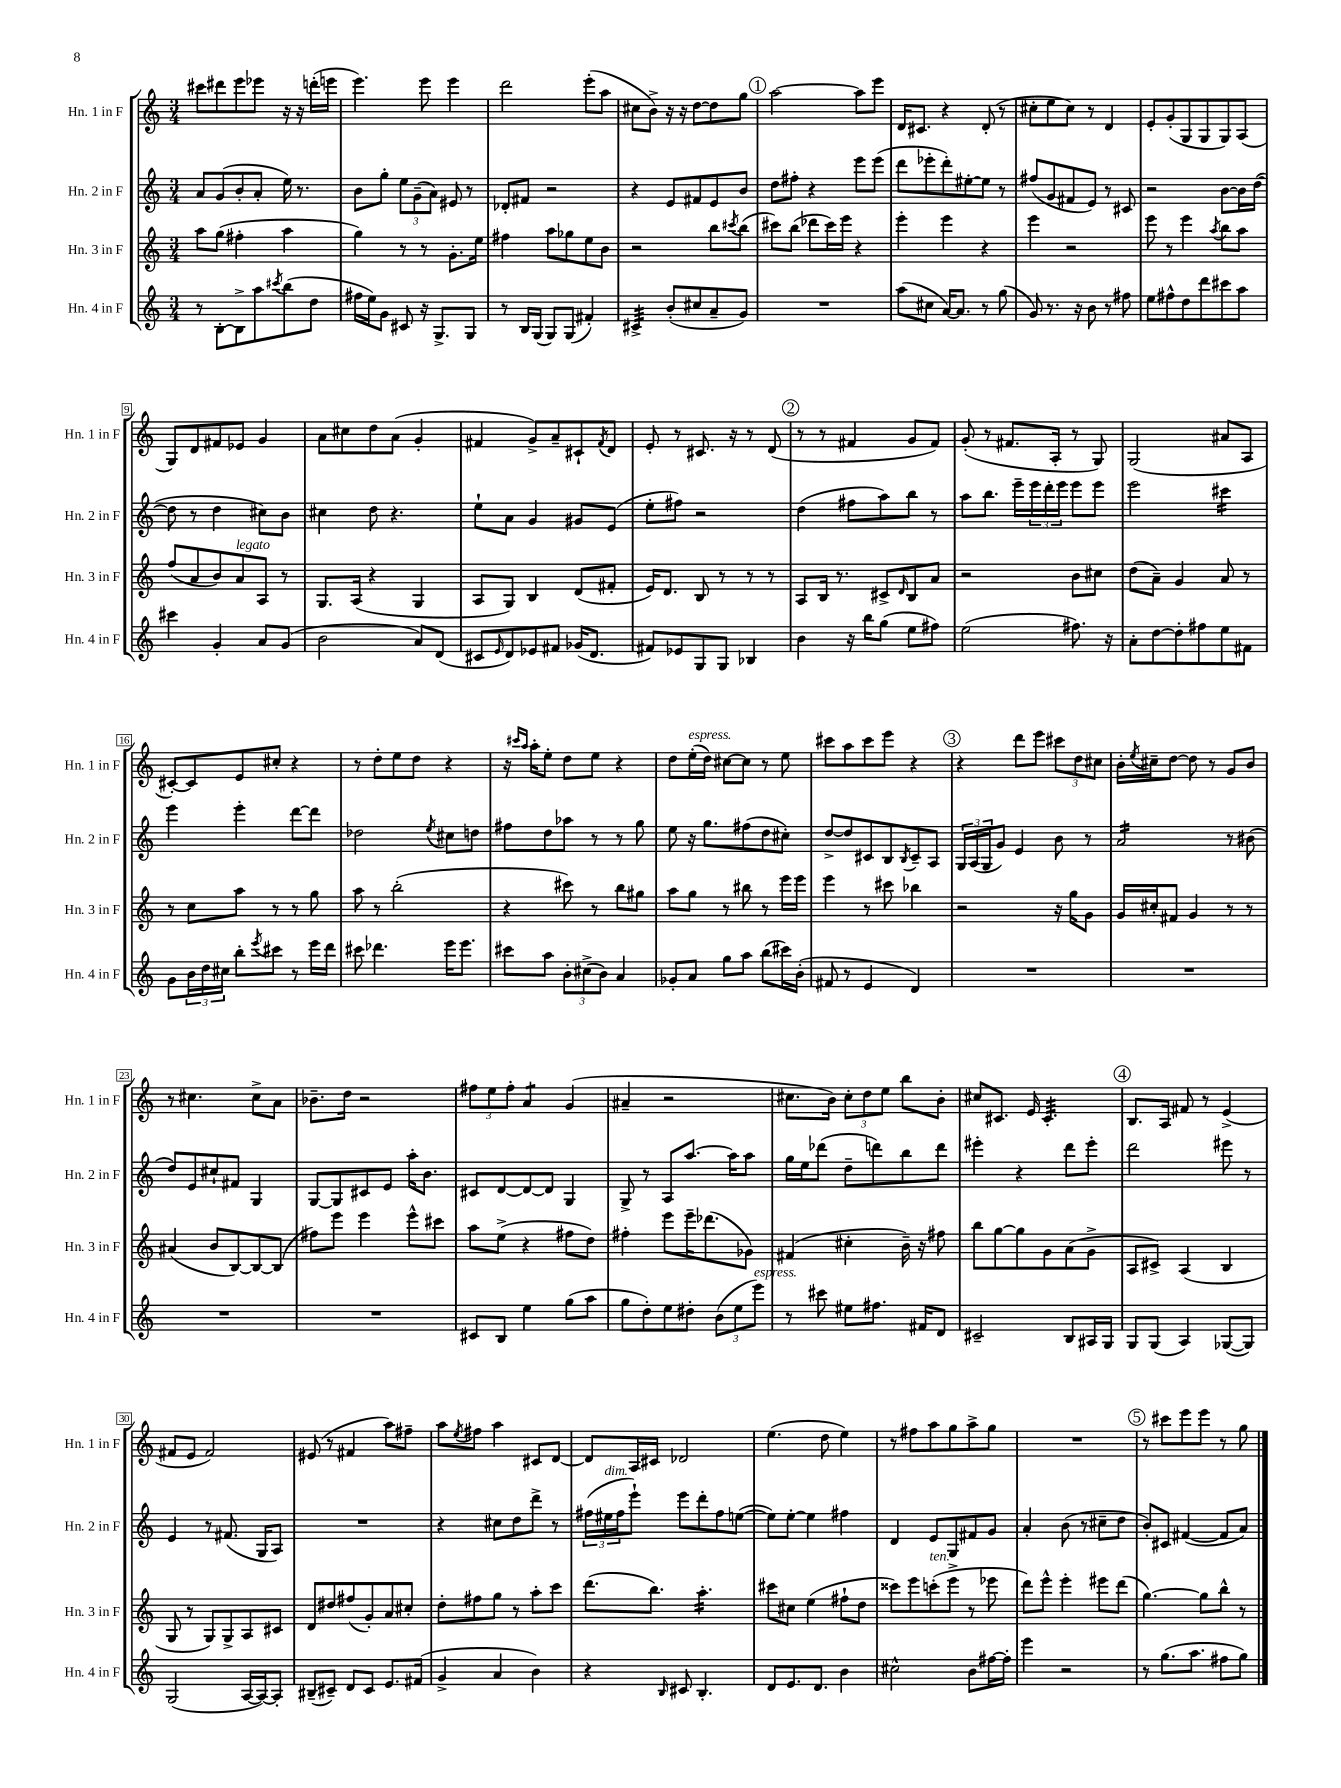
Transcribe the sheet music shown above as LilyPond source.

<<
\new StaffGroup <<
\new Staff = "s0" \with { instrumentName = "Hn. 1 in F" shortInstrumentName = "Hn. 1 in F" } {
    \clef treble \key c \major \numericTimeSignature \time 3/4
    cis'''8 dis'''8 e'''8 ees'''8 r16 r16 d'''16-.( e'''16 |
    e'''4.) e'''8 e'''4 |
    d'''2 e'''8-.( a''8 |
    cis''8 b'8->) r16 r16 d''8~ d''8 g''8 |
    \mark \markup { \circle "1" } a''2~ a''8 e'''8 |
    d'16 cis'8. r4 d'8-.( r8 |
    cis''8-. e''8 cis''8) r8 d'4 |
    e'8-. g'8-.( g8 g8 g8) a8( |
    g8) d'8 fis'8 ees'8 g'4 |
    a'8 cis''8 d''8 a'8( g'4-. |
    fis'4 g'8->) a'8-- cis'8-! \acciaccatura { fis'8 } d'8 |
    e'8-. r8 cis'8. r16 r8 d'8( |
    \mark \markup { \circle "2" } r8 r8 fis'4 g'8 fis'8) |
    g'8-.( r8 fis'8. a16-. r8 g8) |
    g2( ais'8 a8 |
    cis'8~-.) cis'8 e'8 cis''8-. r4 |
    r8 d''8-. e''8 d''8 r4 |
    r16 \grace { cis'''16 a''16 } a''16-. e''8-. d''8 e''8 r4 |
    d''8 e''16-.^\markup { \italic "espress." }( d''16) cis''8~ cis''8 r8 e''8 |
    cis'''8 a''8 cis'''8 e'''8 r4 |
    \mark \markup { \circle "3" } r4 d'''8 e'''8 \tuplet 3/2 { cis'''8 d''8 cis''8 } |
    b'16-. \acciaccatura { e''8 } cis''16-- d''8~ d''8 r8 g'8 b'8 |
    r8 cis''4. cis''8-> a'8 |
    bes'8.-- d''16 r2 |
    \tuplet 3/2 { fis''8 e''8 fis''8-. } a'4:8 g'4( |
    ais'4-- r2 |
    cis''8. b'16) \tuplet 3/2 { cis''8-. d''8 e''8 } b''8 b'8-. |
    cis''8 cis'8. e'16 cis'4.:32-. |
    \mark \markup { \circle "4" } b8. a16 fis'8 r8 e'4->( |
    fis'8 e'8 fis'2) |
    eis'8( r8 fis'4 a''8) fis''8-- |
    a''8 \acciaccatura { e''8 } fis''8 a''4 cis'8 d'8~ |
    d'8 a16 cis'16 des'2 |
    e''4.( d''8 e''4) |
    r8 fis''8 a''8 g''8 a''8-> g''8 |
    R2. |
    \mark \markup { \circle "5" } r8 cis'''8 e'''8 e'''8 r8 g''8 \bar "|." |
}
\new Staff = "s1" \with { instrumentName = "Hn. 2 in F" shortInstrumentName = "Hn. 2 in F" } {
    \clef treble \key c \major \numericTimeSignature \time 3/4
    a'8 g'8( b'8-. a'8-. e''16) r8. |
    b'8 g''8-. \tuplet 3/2 { e''8 g'8--( a'8) } eis'8 r8 |
    des'8-. fis'8 r2 |
    r4 e'8 fis'8 e'8 b'8 |
    \mark \markup { \circle "1" } d''8 fis''8-. r4 e'''8 e'''8( |
    d'''8 ees'''8-. d'''8-.) eis''8~-. eis''8 r8 |
    fis''8( g'8 fis'8 e'8) r8 cis'8 |
    r2 b'8~ b'16 d''16~( |
    d''8 r8 d''4 cis''8) b'8 |
    cis''4 d''8 r4. |
    e''8-! a'8 g'4 gis'8 e'8( |
    e''8-. fis''8) r2 |
    \mark \markup { \circle "2" } d''4( fis''8 a''8) b''8 r8 |
    a''8 b''8. e'''16-- \tuplet 3/2 { e'''16 d'''16-. e'''16 } e'''8 e'''8 |
    e'''2 cis'''4:16 |
    e'''4 e'''4-. d'''8~ d'''8 |
    des''2 \acciaccatura { e''8 } cis''8 d''8 |
    fis''8 d''8 aes''8 r8 r8 g''8 |
    e''8 r16 g''8. fis''8( d''8 cis''8-.) |
    d''8~-> d''8 cis'8 b8 \acciaccatura { b8 } cis'8-- a8 |
    \mark \markup { \circle "3" } \tuplet 3/2 { g16 a16( g16 } g'8) e'4 b'8 r8 |
    a'2:16 r8 bis'8( |
    d''8) e'8 cis''8-! fis'8 g4 |
    g8~ g8 cis'8 e'8 a''16-. b'8. |
    cis'8 d'8~ d'8~ d'8 g4 |
    g8-> r8 a8 a''8.~ a''16 a''8 |
    g''16 e''16 des'''8( d''8-- d'''8) b''8 d'''8 |
    eis'''4-. r4 d'''8 eis'''8-. |
    \mark \markup { \circle "4" } d'''2 eis'''8 r8 |
    e'4 r8 fis'8.( g16 a8) |
    R2. |
    r4 cis''8 d''8 d'''8-> r8 |
    \tuplet 3/2 { fis''16( eis''16^\markup { \italic "dim." } fis''16 } e'''8-!) e'''8 d'''8-. fis''8 e''8~( |
    e''8) e''8~-. e''4 fis''4 |
    d'4 e'8 g8 fis'8 g'8 |
    a'4-. b'8( r8 cis''8-- d''8 |
    \mark \markup { \circle "5" } b'8-.) cis'8 fis'4~( fis'8 a'8) \bar "|." |
}
\new Staff = "s2" \with { instrumentName = "Hn. 3 in F" shortInstrumentName = "Hn. 3 in F" } {
    \clef treble \key c \major \numericTimeSignature \time 3/4
    a''8 g''8( fis''4-. a''4 |
    g''4) r8 r8 g'8.-. e''16 |
    fis''4 a''8 ges''8 e''8 b'8 |
    r2 b''8 \acciaccatura { cis'''8 } b''8( |
    \mark \markup { \circle "1" } cis'''8) b''8( des'''8 cis'''16) e'''16 r4 |
    e'''4-. e'''4 r4 |
    e'''4 r2 |
    e'''8 r8 e'''4 \acciaccatura { a''8 } b''8 a''8 |
    f''8( a'8 b'8) a'8^\markup { \italic "legato" } a8 r8 |
    g8. a16( r4 g4 |
    a8 g8) b4 d'8( fis'8-. |
    e'16) d'8. b8 r8 r8 r8 |
    \mark \markup { \circle "2" } a8 b16 r8. cis'8-> \grace { d'16 } b8 a'8 |
    r2 b'8 cis''8 |
    d''8( a'8--) g'4 a'8 r8 |
    r8 c''8 a''8 r8 r8 g''8 |
    a''8 r8 b''2-.( |
    r4 cis'''8) r8 b''8 gis''8 |
    a''8 g''8 r8 bis''8 r8 e'''16 e'''16 |
    e'''4 r8 cis'''8 bes''4 |
    \mark \markup { \circle "3" } r2 r16 g''16 g'8 |
    g'16 cis''16-. fis'8 g'4 r8 r8 |
    ais'4( b'8 b8~) b8~ b8( |
    fis''8) e'''8 e'''4 e'''8-^ cis'''8 |
    a''8 e''8->( r4 fis''8 d''8) |
    fis''4-. e'''8 e'''16-- des'''8.( ges'8) |
    fis'4( cis''4-. b'16--) r16 fis''8 |
    b''8 g''8~ g''8 g'8 a'8( g'8-> |
    \mark \markup { \circle "4" } a8 cis'8->) a4( b4 |
    g8 r8 g8) g8-> a8 cis'8 |
    d'8 dis''8 fis''8( g'8-.) a'8 cis''8-. |
    d''8-. fis''8 g''8 r8 a''8-. c'''8 |
    d'''8.( b''8.) a''4.:16-. |
    cis'''8 cis''8 e''4( fis''8-! d''8 |
    cisis'''8) e'''8 c'''8-.^\markup { \italic "ten." }( e'''8-> r8 ees'''8 |
    d'''8) e'''8-^ e'''4-. eis'''8 d'''8( |
    \mark \markup { \circle "5" } g''4.~) g''8 b''8-^ r8 \bar "|." |
}
\new Staff = "s3" \with { instrumentName = "Hn. 4 in F" shortInstrumentName = "Hn. 4 in F" } {
    \clef treble \key c \major \numericTimeSignature \time 3/4
    r8 b8~-. b8-> a''8 \acciaccatura { cis'''8 } b''8( d''8 |
    fis''16 e''16) g'8 cis'8 r16 g8.-> g8 |
    r8 b16 g16( g8) g8( fis'4-.) |
    cis'4:32-> b'8-.( cis''8 a'8-- g'8) |
    \mark \markup { \circle "1" } R2. |
    a''8( cis''8 a'16~) a'8. r8 g''8( |
    g'8) r8. r16 b'8 r8 fis''8 |
    e''8 fis''8-^ d''8 d'''8 cis'''8 a''8 |
    cis'''4 g'4-. a'8 g'8( |
    b'2 a'8) d'8( |
    cis'8 \grace { e'16 } d'8) ees'8 fis'8 ges'16( d'8. |
    fis'8) ees'8 g8 g8 bes4 |
    \mark \markup { \circle "2" } b'4 r16 b''16 g''8( e''8 fis''8) |
    e''2( fis''8.) r16 |
    a'8-. d''8~ d''8-. fis''8 e''8 fis'8 |
    g'8 \tuplet 3/2 { b'16 d''16 cis''16 } b''8-. \acciaccatura { e'''8 } cis'''8 r8 e'''16 d'''16 |
    cis'''8 des'''4. e'''16 e'''8. |
    cis'''8 a''8 \tuplet 3/2 { b'8-. cis''8->( b'8) } a'4 |
    ges'8-. a'8 g''8 a''8 b''8( cis'''16) b'16-.( |
    fis'8 r8 e'4 d'4) |
    \mark \markup { \circle "3" } R2. |
    R2. |
    R2. |
    R2. |
    cis'8 b8 e''4 g''8( a''8 |
    g''8 d''8-.) e''8 dis''8-. \tuplet 3/2 { b'8( e''8 e'''8^\markup { \italic "espress." }) } |
    r8 cis'''8 eis''8 fis''8. fis'16 d'8 |
    cis'2-- b8 ais16 g16 |
    \mark \markup { \circle "4" } g8 g8( a4) ges8~( ges8) |
    g2( a16~ a16~) a8-. |
    bis8--( cis'8--) d'8 cis'8 e'8. fis'16( |
    g'4-> a'4 b'4) |
    r4 \grace { b16 } cis'8 b4.-. |
    d'8 e'8. d'8. b'4 |
    cis''2-^ b'8 fis''16~ fis''16-. |
    e'''4 r2 |
    \mark \markup { \circle "5" } r8 g''8.( a''8. fis''8 g''8) \bar "|." |
}
>>
>>
\layout { \context { \Score \override BarNumber.stencil = #(make-stencil-boxer 0.1 0.3 ly:text-interface::print) } }
